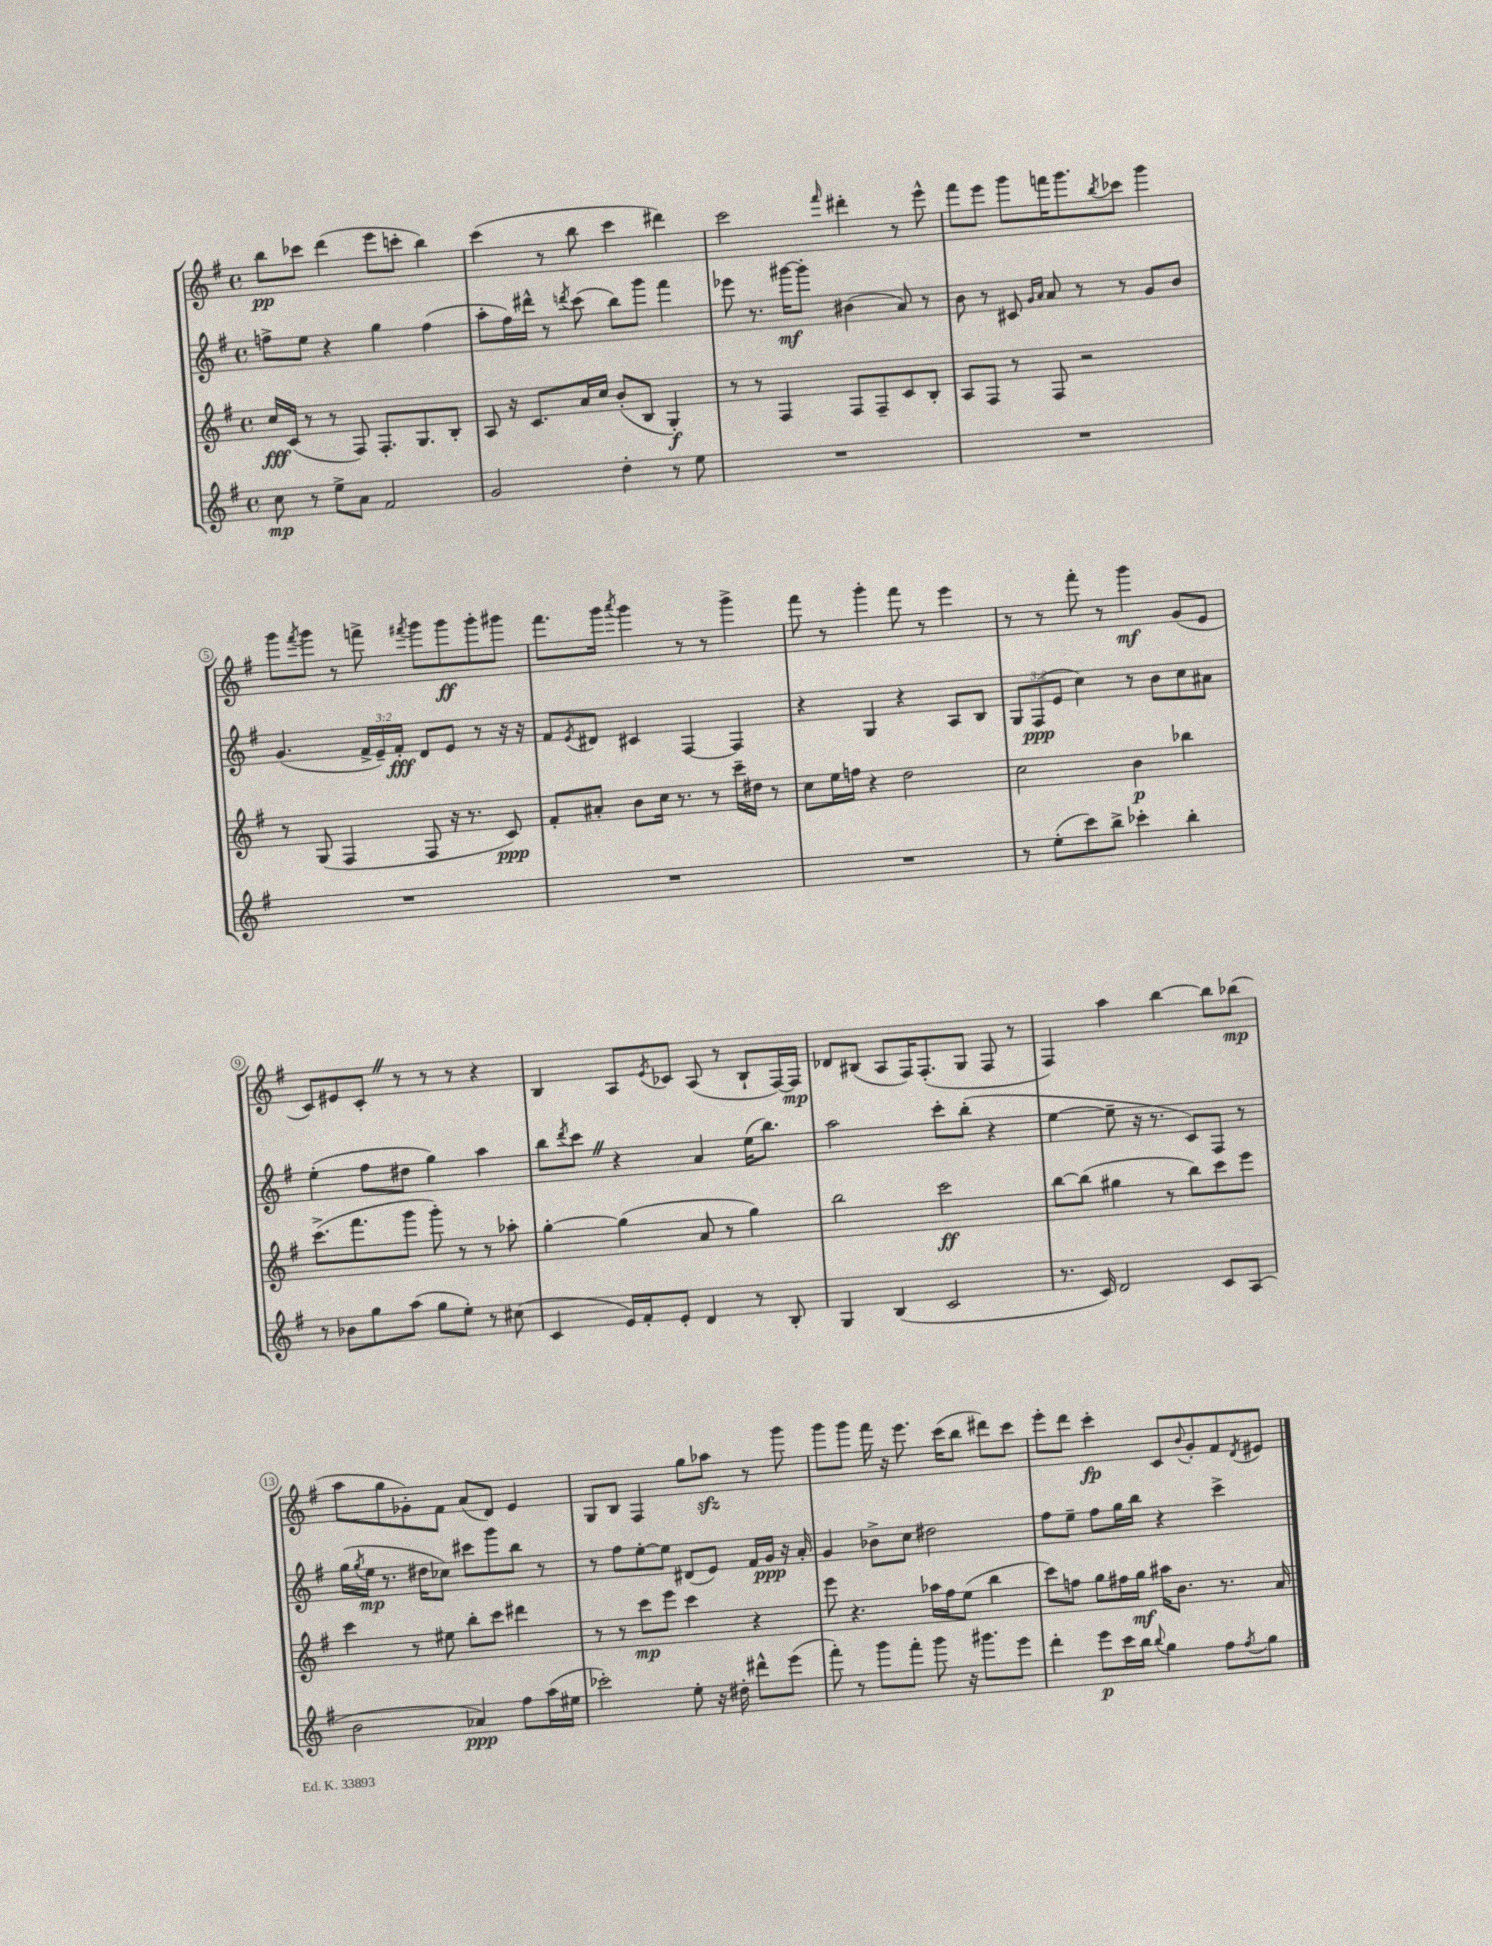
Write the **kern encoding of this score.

**kern	**kern	**kern	**kern
*staff4	*staff3	*staff2	*staff1
*clefG2	*clefG2	*clefG2	*clefG2
*k[f#]	*k[f#]	*k[f#]	*k[f#]
*M4/4	*M4/4	*M4/4	*M4/4
*met(c)	*met(c)	*met(c)	*met(c)
8cc	16cc	8ff^	8bb
.	(16c	.	.
8r	8r	8ee	8ccc-
8ee^	8r	4r	(4ddd
8a	8F#)	.	.
2f#	8.F#'	4gg	8eee
.	.	.	8ccc'
.	8.G	.	.
.	.	(4ff	4bb)
.	8B'	.	.
=	=	=	=
2g	8A	8aa'	(4ccc
.	16r	16ff#)	.
.	8.c	16ddd#^^	.
.	.	8r	8r
.	.	8qddd	.
.	16a	(8ccc	8bb
.	16cc	.	.
4dd'	(8b'	8bb)	4ccc
.	8B	8ggg	.
8r	4G')	4fff#	4ddd#)
8ee	.	.	.
=	=	=	=
1r	8r	8eee-	2ccc
.	8r	8.r	.
.	4F#	.	.
.	.	[16ggg#	.
.	.	8ggg#']	.
.	.	.	16qqfff#
.	8F#	(4b#	4ddd#'
.	8F#~	.	.
.	8c	8a)	8r
.	8B'	8r	8eee^^
=	=	=	=
1r	8A	8b	8fff#
.	8F#	8r	8eee
.	8r	8c#	8ggg
.	.	16qqg	.
.	.	16qqa	.
.	8F#	8a	16fff
.	.	.	8.ggg
.	2r	8r	.
.	.	.	8qbb
.	.	8r	8ccc-
.	.	8g	4ggg
.	.	8b	.
=	=	=	=
1r	8r	(4.g	8ggg
.	.	.	8qfff#
.	(8G	.	8ggg
.	4F#	.	8r
.	.	24f#^	8fff^
.	.	24e~)	.
.	.	24f#'	.
.	.	.	8qfff#
.	8F#	8d	8ggg
.	16r	8e	8ggg
.	8.r	.	.
.	.	8r	8ggg'
.	8c)	16r	8ggg#
.	.	16r	.
=	=	=	=
1r	8f#'	8f#	8.fff#
.	.	8qe	.
.	8a#'	8d#	.
.	.	.	16ggg
.	.	.	8qaaa
.	8b	4c#	4ggg
.	16cc	.	.
.	8.r	.	.
.	.	[4F#	8r
.	8r	.	8r
.	16ccc~	4F#]	4ggg^
.	16dd#	.	.
.	8r	.	.
=	=	=	=
1r	8cc	4r	8fff#
.	16ee	.	8r
.	16ff	.	.
.	4r	4G	4ggg'
.	2dd	4r	8fff#
.	.	.	8r
.	.	8A	4eee
.	.	8B	.
=	=	=	=
8r	2cc	12G	8r
.	.	(12F#	.
(8ee'	.	.	8r
.	.	12e	.
8ccc)	.	4cc)	8fff#'
8bb^	.	.	8r
4ccc-'	4b	8r	4ggg
.	.	8b	.
4bb'	4bb-	8cc	(8g
.	.	8a#	8e
=	=	=	=
8r	(8.ccc^	(4ee'	8c)
8b-	.	.	8e#
.	8.fff#	.	.
8gg	.	8ff#	8c'
(8aa	8ggg	8dd#	8r
8gg	8ggg')	4gg)	8r
8ee')	8r	.	8r
8r	8r	4aa	4r
(8cc#	8aa-'	.	.
=	=	=	=
4c	[4gg'	8bb	4B
.	.	8qddd	.
.	.	8ccc	.
16e)	(4gg]	4r	8A
16f#'	.	.	.
.	.	.	8qe
8e'	.	.	8c-
4d	8a	4a	(8A
.	8r	.	8r
8r	4gg)	(16ee	8B`
.	.	8.bb)	.
8B'	.	.	[16F#)
.	.	.	16F#]
=	=	=	=
4G	2bb	2aa	8d-
.	.	.	(8B#
(4B	.	.	8A
.	.	.	16F#)
.	.	.	(8.F#'
2c	2ccc	8ccc'	.
.	.	(8bb'	8G
.	.	4r	8F#
.	.	.	8r
=	=	=	=
8.r	[8bb	[4ee	4F#)
.	(8bb]	.	.
16c)	.	.	.
2d	4gg#	8ee~]	4aa
.	.	16r	.
.	.	8.r	.
.	8r	.	[4bb
.	8bb)	8c)	.
8c	8ccc	8F#	8bb]
(8A	8eee	8r	(8bb-
=	=	=	=
2b	4ccc	(16gg	8aa
.	.	8qgg	.
.	.	16ee	.
.	.	8.r	8gg
.	8r	.	8g-')
.	.	16dd#	.
.	8ee#	8cc-)	8f#
4a-)	8bb'	8ccc#	(8a
.	8ccc	8ggg	8d)
8ff#	4ddd#	8bb	4e
(16aa	.	8r	.
16ee#	.	.	.
=	=	=	=
2ccc-')	8r	8r	8G
.	8r	8ff#	8B
.	8ccc	[8ee'	4F#
.	8eee	8ee]	.
8ee'	4ccc	(8d#	8gg
16r	.	8e)	8aa-
16dd#'	.	.	.
8ddd#^^	4r	16f#	8r
.	.	16g	.
(8eee	.	16r	8ggg
.	.	16a'	.
=	=	=	=
8fff#')	8eee	4g	8ggg
8r	4.r	.	8ggg
8ggg	.	8b-^	16fff#
.	.	.	16r
8fff#'	.	8cc	8.eee
8ggg	16aa-	2dd#	.
.	16ff#	.	(16ccc
16r	(8ee	.	8bb
8.ggg#	.	.	.
.	4bb	.	8ddd#)
8eee	.	.	8ccc
=	=	=	=
4ddd'	8ccc)	8ff#	8eee'
.	8ff	8ee~	8ddd
8eee	8gg	8ff#	4ccc'
16ccc	16ff#	16gg	.
16bb	16gg	16bb	.
8qqbb	.	.	.
4gg	16aa#	4r	8c
.	8.b	.	.
.	.	.	8qqb
.	.	.	8g'
8ff#	8.r	4ccc^	8f#
8qff#	.	.	8qd
8gg	.	.	8e#
.	16a	.	.
==	==	==	==
*-	*-	*-	*-
